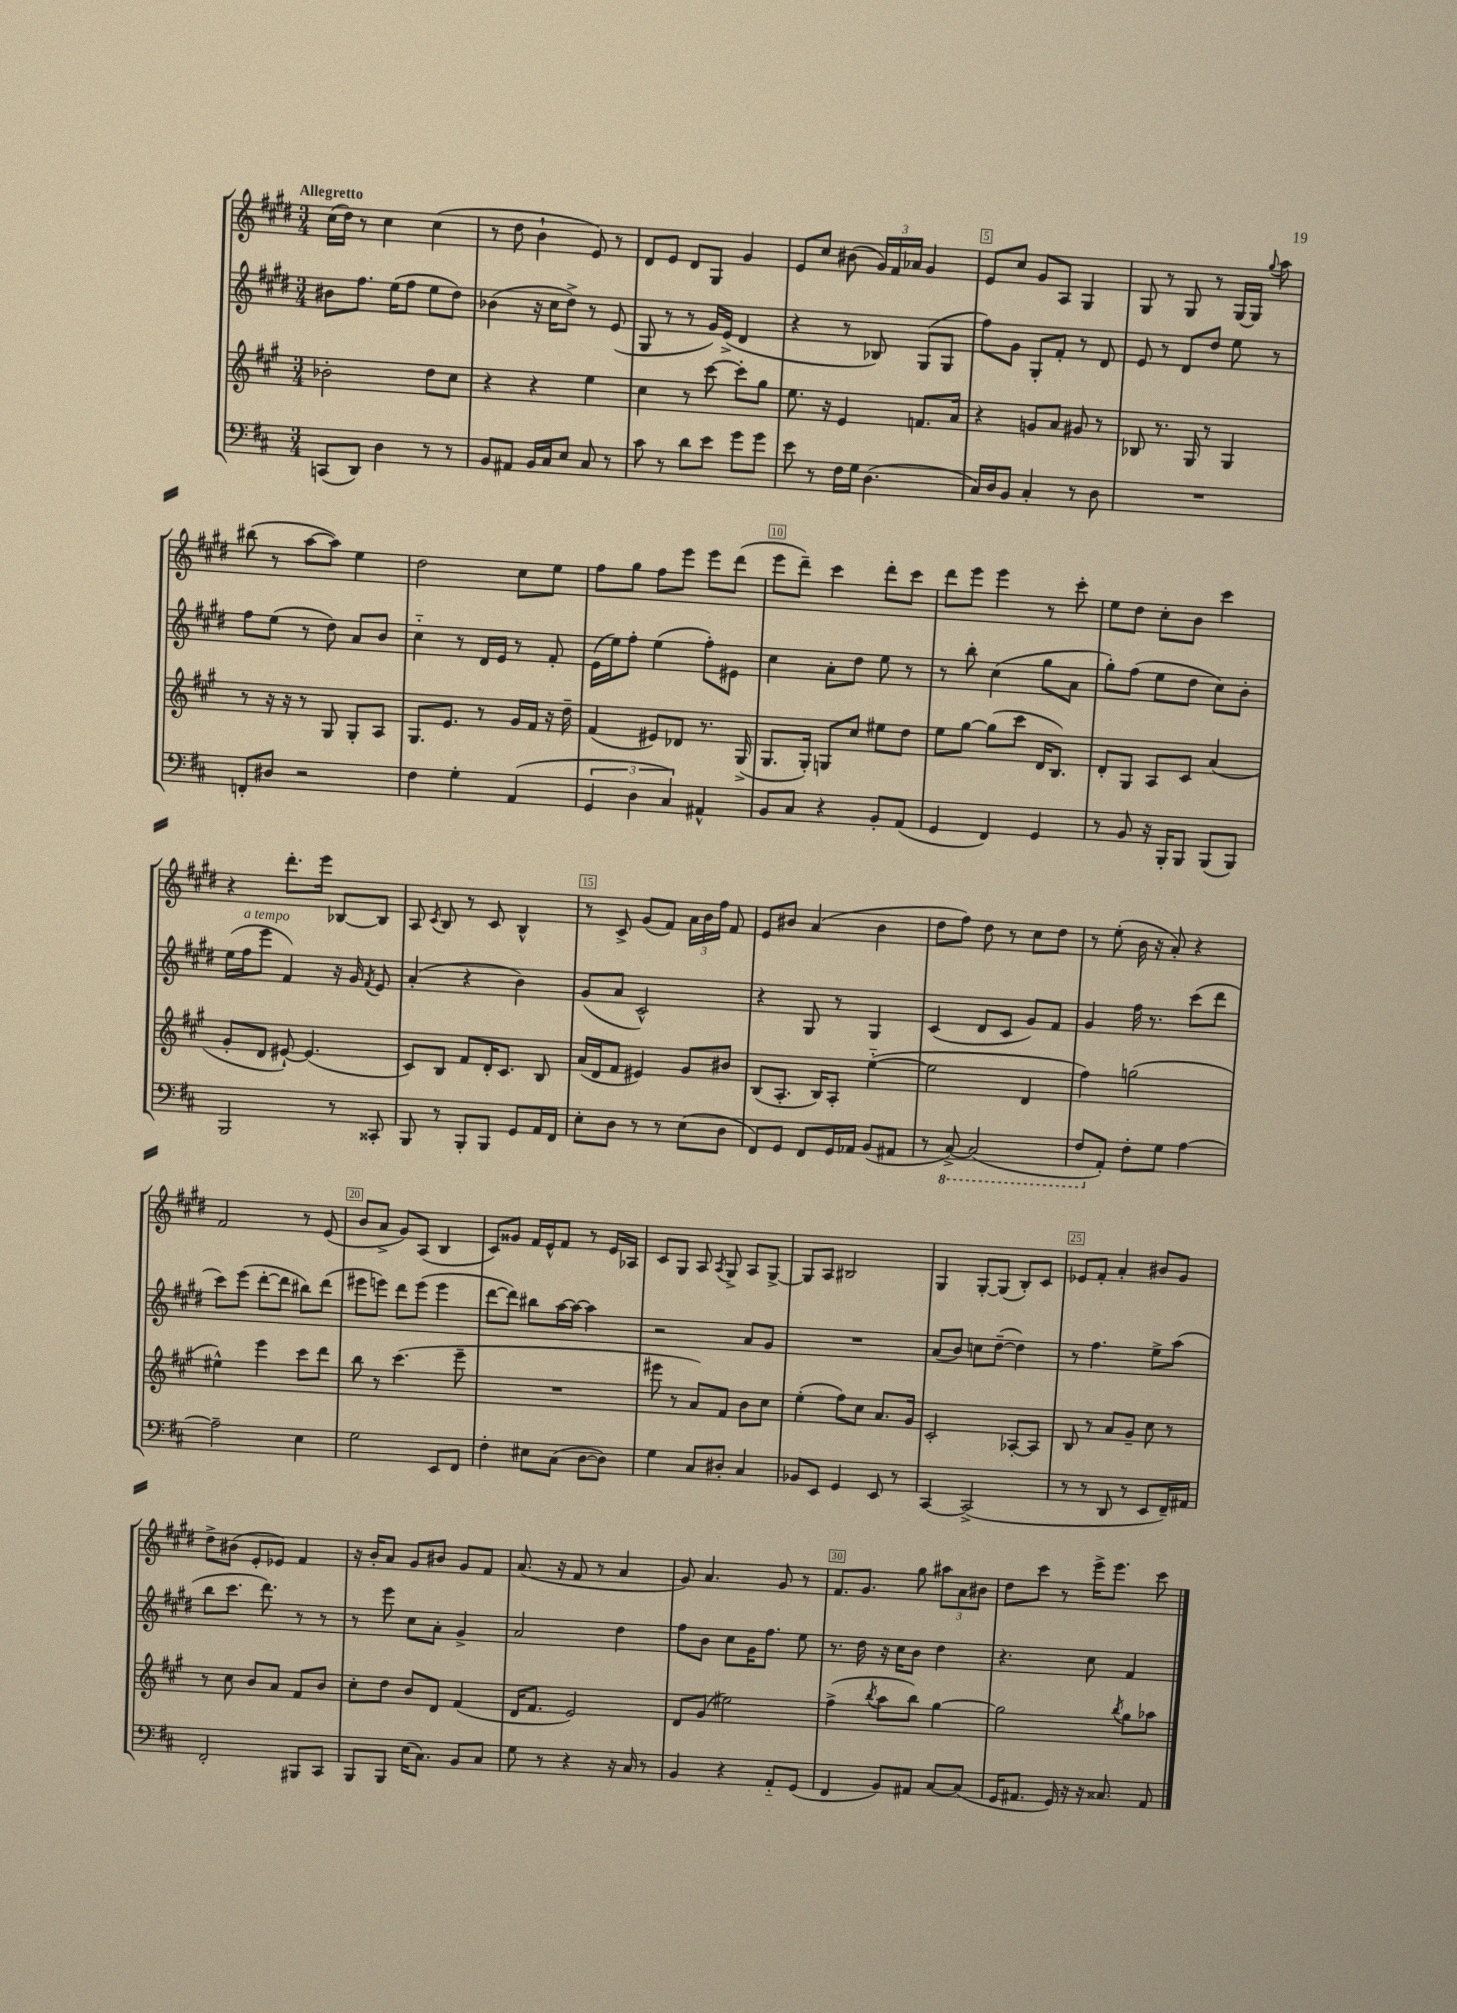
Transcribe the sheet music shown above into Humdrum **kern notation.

**kern	**kern	**kern	**kern
*staff4	*staff3	*staff2	*staff1
*clefF4	*clefG2	*clefG2	*clefG2
*k[f#c#]	*k[f#c#g#]	*k[f#c#g#d#]	*k[f#c#g#d#]
*M3/4	*M3/4	*M3/4	*M3/4
(8CC	2b-'	8b#	(16cc#
.	.	.	16dd#)
8DD)	.	8.ff#	8r
4D	.	.	4cc#
.	.	(16ee	.
.	.	8ff#	.
8r	8dd	8ee	(4cc#
8r	8cc#	8dd#)	.
=	=	=	=
8BB	4r	(4b-	8r
8AA#	.	.	8dd#
16BB	4r	16r	4b`
16C#	.	16cc#	.
8E	.	8dd#^)	.
8C#	4ee	8r	8e)
8r	.	(8e	8r
=	=	=	=
8c#	4cc#	8G#	8d#
8r	.	8r	8e
8d	8r	8r	8d#
8e	[8ccc#	16g#)	8G#
.	.	(16e^	.
8g	8ccc#']	4d#	4g#
8g	8gg#	.	.
=	=	=	=
8e	8.ee	4r	8e
8r	.	.	8cc#
.	16r	.	.
16F#	4e	8r	(8b#
16G	.	.	.
(4.D	.	8B-)	24g#)
.	.	.	24f#
.	.	.	24a-
.	8.f	(8G#	4g#
.	.	8G#	.
.	16a	.	.
=	=	=	=
16C#)	4r	8ff#)	8e
16D	.	.	.
8BB	.	8g#	8cc#
4C#'	8g	8G#'	8g#
.	8a	8f#'	8A
8r	8g#	8r	4G#
8D	8r	8d#	.
=	=	=	=
2.r	8B-	8e	8G#
.	8.r	8r	8r
.	.	8d#	8G#
.	16G#	.	.
.	8r	8dd#	8r
.	4G#	8ee	[16G#
.	.	.	16G#]
.	.	.	8qqgg#
.	.	8r	8aa
=	=	=	=
8FF'	8r	8ff#	(8bb#
8D#	16r	(8ee	8r
.	16r	.	.
2r	8r	8r	[8aa
.	8G#	8dd#)	8aa])
.	8G#'	8a	4ee
.	8A	8b	.
=	=	=	=
4F#	8.G#	4cc#'~	2dd#
.	8.e	.	.
4G'	.	8r	.
.	8r	16d#	.
.	.	16e	.
(4AA	16g#	8r	8cc#
.	16f#	.	.
.	16r	8f#'	8ee
.	16dd~	.	.
=	=	=	=
6GG	(4f#	(16e	8ff#
.	.	16ee)	.
.	.	8ff#'	8gg#
6D	.	.	.
.	8e#)	(4ee	8ff#
6C#)	.	.	.
.	8d-	.	8eee
4AA#^^	8.r	8ff#')	8eee
.	.	8e#	(8ddd#
.	(16G#^	.	.
=	=	=	=
8BB	8.G#	4cc#	8eee
8C#	.	.	8ddd#~)
.	16G#')	.	.
4r	8G	8a'	4ccc#
.	8cc#	8dd#	.
8BB'	8ee#	8ee	8ddd#'
(8AA	8dd	8r	8ccc#
=	=	=	=
4GG	8ee	8r	8ddd#
.	[8gg#	8bb'	8eee
4FF#)	(8gg#]	(4cc#	4eee
.	8ccc#	.	.
4GG	16d	8gg#	8r
.	8.B)	.	.
.	.	8a	8ccc#'
=	=	=	=
8r	8d'	8gg#')	8ee
8BB	8G#	(8ff#	8dd#
16r	8A	8ee	8cc#'
16BBB'	.	.	.
8BBB	8c#	8dd#	8b
(8BBB	(4a	8cc#)	4ccc#
8BBB)	.	8b'	.
=	=	=	=
2BBB	8g#'	(16ee	4r
.	.	16ff#	.
.	8d	8eee	.
.	[8e#`)	4f#)	8.ddd#'
.	(4.e#]	.	.
.	.	.	16eee
8r	.	16r	[8B-
.	.	16g#	.
.	.	8qf#	.
8CC##'	.	8e	8B-]
=	=	=	=
8BBB	8c#)	(4a'	8A
.	.	.	8qc#
8r	8B	.	8B
8BBB'	8f#	4r	8r
8BBB	16d'	.	8c#
.	8.c#	.	.
8GG	.	4b)	4B^^
16AA	8B	.	.
16FF#	.	.	.
=	=	=	=
8E'	(16a	(8g#	8r
.	16d	.	.
8D	8f#	8a	8c#^
8r	4e#)	2c#^^)	(8g#
8r	.	.	8f#)
(8E	8g#	.	24a
.	.	.	24b
.	.	.	24ff#
8D	8b#	.	8f#
=	=	=	=
8FF#)	(8B	4r	8e
8GG	8.A'	.	8b#
8FF#	.	8G#	(4a
.	16B)	.	.
16GG	8A'	8r	.
16AA-	.	.	.
(8BB	([4ee'~	4G#	4b#
8AA#	.	.	.
=	=	=	=
8r	2ee]	(4c#	8dd#
[8CC#^)	.	.	8ff#)
(2CC#]	.	8d#	8dd#
.	.	8c#	8r
.	4d	8g#)	8cc#
.	.	8f#	8dd#
=	=	=	=
8FF#	4ff#)	4g#	8r
8AA')	.	.	(8ee'
8F#'	(2gg	16ff#	16b
.	.	8.r	16r
8G	.	.	8a')
[4A	.	(8ccc#	4r
.	.	8ddd#	.
=	=	=	=
2A~]	4ee#^^)	8ccc#)	2f#
.	.	(8eee	.
.	4eee	[8ddd#'	.
.	.	8ddd#]	.
4E	8ccc#	8bb#)	8r
.	8ddd	(8ddd#	(8e
=	=	=	=
2G	8bb	8eee#	8b
.	8r	8eee)	8a^
.	(4.ccc#	8ddd#	8g#)
.	.	(8eee	(8A
8EE	.	4eee	4B
8FF#	8eee~	.	.
=	=	=	=
4F#'	2.r	[8ddd#	8c#)
.	.	8ddd#])	8g##
8E#	.	8bb#	16f#
.	.	.	16e^^
(8C#	.	[16aa	8f#
.	.	16aa_	.
[8D	.	4aa]	8r
8D])	.	.	16e
.	.	.	16A-
=	=	=	=
4G	8eee#	2r	8c#
.	8r	.	8G#
8C#	8a)	.	8A
.	.	.	8qA
8D#'	8f#	.	8G#^
4C#	8b	8a	8A
.	8cc#	8g#	[8G#^
=	=	=	=
8BB-	(4ee'	2.r	8G#]
8EE	.	.	8A
4GG	8ff#)	.	2B#
.	8cc#	.	.
8EE	8.a	.	.
8r	.	.	.
.	16g#	.	.
=	=	=	=
[4CC#	2c#'	(8a	4G#
.	.	8b)	.
(2CC#^]	.	8cc	[8G#'
.	.	([8dd#~	(8G#]
.	[8A-'	4dd#])	8B')
.	8A-]	.	8c#
=	=	=	=
8r	8B	8r	8e-
8r	8r	4.ff#	8f#'
8DD	8a	.	4a'
8r	8g#~	.	.
8EE	8cc#	8ee^	8b#
16FF#~)	8r	(8aa	8g#
16AA#	.	.	.
=	=	=	=
2FF#'	8r	8bb	8dd#^
.	8cc#	8.ccc#	(8b#
.	8b	.	8e'
.	.	8.ddd#)	.
.	8a	.	8e-)
8BBB#	8f#	8r	4f#
8CC#	8b	8r	.
=	=	=	=
8BBB	8cc#'	8r	16r
.	.	.	16b'
8BBB	8dd	8eee	8a
(16E	8b	8cc#	8g#
8.C#)	.	.	.
.	8d	8a'	8b#
8BB	(4f#	4g#^	8g#
8C#	.	.	8f#
=	=	=	=
8G	16d	2a	(8.a
.	8.f#	.	.
8r	.	.	.
.	.	.	16r
4r	2e)	.	8f#
.	.	.	8r
16r	.	4dd#	4a
16C#	.	.	.
8r	.	.	.
=	=	=	=
4BB	8d	8ff#	8g#)
.	(8g#	8b	4.a
4r	2ee#)	8cc#	.
.	.	16g#	.
.	.	8.ff#	.
8AA'~	.	.	8g#
(8GG	.	8ee	8r
=	=	=	=
4FF#	(4ff#^	8.r	8.f#
.	.	16dd#	8.g#
.	8qbb	.	.
8BB)	8aa	16r	.
.	.	16cc#	.
8AA#	8bb)	8b	8gg#
[8C#	[4gg#	4dd#	12aa#
.	.	.	12a
(8C#]	.	.	.
.	.	.	12b#
=	=	=	=
16GG	2gg#]	4.r	8dd#
8.AA#	.	.	.
.	.	.	8ccc#
16GG)	.	.	8r
16r	.	.	.
16r	.	8cc#	16eee^
8.C##	.	.	8.eee
.	8qbb	.	.
.	8gg#	4f#	.
8AA#	8aa-	.	8ccc#
==	==	==	==
*-	*-	*-	*-
